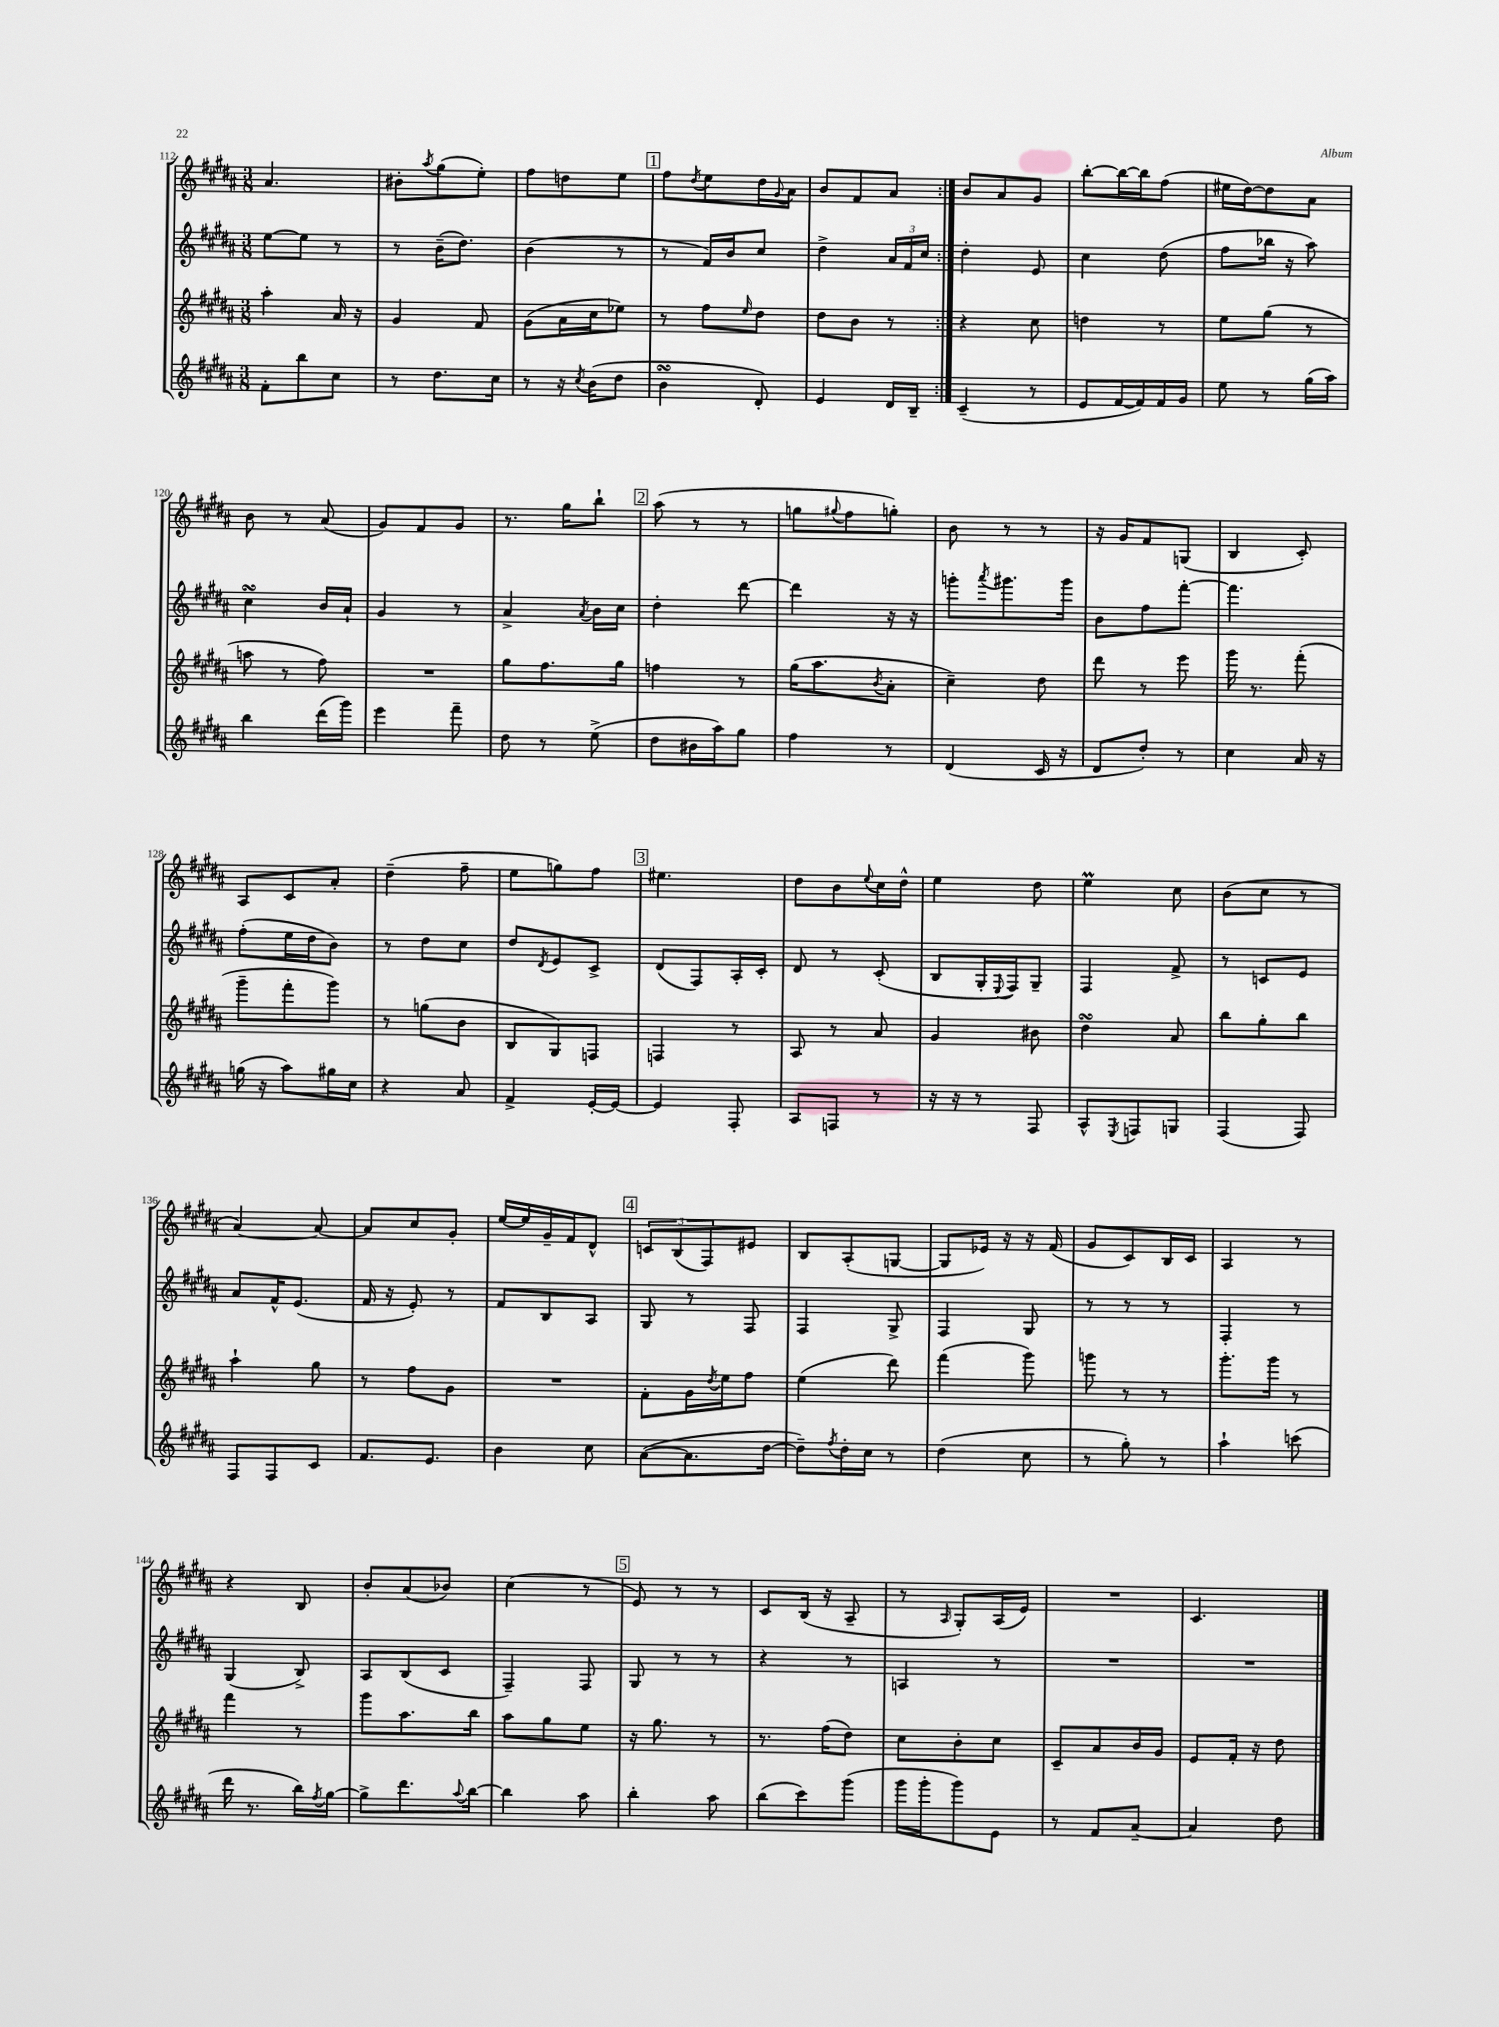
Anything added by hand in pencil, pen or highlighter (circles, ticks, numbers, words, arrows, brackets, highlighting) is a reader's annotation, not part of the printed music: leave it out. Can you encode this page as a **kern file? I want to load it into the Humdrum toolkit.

**kern	**kern	**kern	**kern
*part4	*part3	*part2	*part1
*staff4	*staff3	*staff2	*staff1
*clefG2	*clefG2	*clefG2	*clefG2
*k[f#c#g#d#a#]	*k[f#c#g#d#a#]	*k[f#c#g#d#a#]	*k[f#c#g#d#a#]
*M3/8	*M3/8	*M3/8	*M3/8
=112	=112	=112	=112
8f#'\L	4aa#'\	[8ee\L	4.a#/
8bb\	.	8ee\J]	.
8cc#\J	16a#/	8r	.
.	16r	.	.
=113	=113	=113	=113
8r	4g#/	8r	8b#X'\L
.	.	.	8qaa#/
8.dd#\L	.	(16b~\KL	(8gg#\
.	.	8.dd#\J)	.
.	8f#/	.	8ee'\J)
16cc#\Jk	.	.	.
=114	=114	=114	=114
8r	(8g#\L	(4b\	8ff#\L
16r	16a#\L	.	8ddn\
8qcc#/	.	.	.
(16b\KL	16cc#\J	.	.
8dd#\J	8ee-X\J)	8r	8ee\J
!!LO:REH:place=s1:t=1
=115	=115	=115	=115
4bsSSs\	8r	8r	8ff#\L
.	.	.	8qdd#/
.	8ff#\L	16f#/LL)	8ee\
.	.	16b/J	.
.	16qqee/	.	.
8d#'/)	8dd#\J	8cc#/J	16dd#\L
.	.	.	8qqg#/
.	.	.	16a#\JJ
=116	=116	=116	=116
4e/	8dd#\L	4dd#^\	8b/L
.	8b\J	.	8f#/
16d#/LL	8r	24a#/LL	8a#/J
.	.	24f#/	.
16B~/JJ	.	.	.
.	.	24cc#/JJ	.
=117:|!	=117:|!	=117:|!	=117:|!
(4c#~/	4r	4dd#'\	8b/L
.	.	.	8a#/
8r	8cc#\	8e/	8g#/J
=118	=118	=118	=118
8e/L	4ddn\	4cc#\	[8bb'\L
[16f#/L	.	.	16bb\L_
16f#/])	.	.	16bb\J]
16f#/	8r	(8dd#\	(8ff#\J
16g#/JJ	.	.	.
=119	=119	=119	=119
8ee\	8ee\L	8ff#\L	16ee#X\LL
.	.	.	[16dd#\J)
8r	(8gg#\J	16bb-X\Jk	8dd#\]
.	.	16r	.
(16gg#\LL	8r	8aa#\)	8a#\J
16aa#\JJ)	.	.	.
!!LO:LB:g=z
=120	=120	=120	=120
4bb\	8aan\	4cc#sSSS\	8b\
.	8r	.	8r
(16ddd#\LL	8ff#\)	16b/LL	(8a#/
16ggg#\JJ)	.	16a#`/JJ	.
=121	=121	=121	=121
4eee\	4.r	4g#/	8g#/L)
.	.	.	8f#/
8fff#~\	.	8r	8g#/J
=122	=122	=122	=122
8dd#\	8gg#\L	4a#^/	8.r
8r	8.ff#\	.	.
.	.	.	16gg#\KL
.	.	8qa#/	.
(8ee^\	.	16b\LL	8bb`\J
.	16gg#\Jk	16cc#\JJ	.
!!LO:REH:place=s1:t=2
=123	=123	=123	=123
8dd#\L	4ffn\	4dd#'\	(8aa#\
16b#X\L	.	.	8r
16aa#\J)	.	.	.
8gg#\J	8r	[8ddd#\	8r
=124	=124	=124	=124
4ff#\	(16gg#\KL	4ddd#\]	8ggn\L
.	8.aa#\	.	.
.	.	.	8qqgg#X/
.	.	.	8ff#\
.	8qb/	.	.
8r	8a#'\J	16r	8ggn'\J)
.	.	16r	.
=125	=125	=125	=125
(4d#/	4cc#~\)	8gggn'\L	8b\
.	.	8qaaa#/	.
.	.	8.ggg#X\	8r
16c#/	8dd#\	.	8r
16r	.	16ggg#\Jk	.
=126	=126	=126	=126
8d#/L	8ddd#\	8b\L	16r
.	.	.	16g#/KL
8dd#'/J)	8r	8ff#\	8f#/
8r	8eee\	[8fff#'\J	(8Gn/J
=127	=127	=127	=127
4cc#\	16ggg#\	4.fff#\]	4B/
.	8.r	.	.
16a#/	(8fff#'\	.	8c#'/)
16r	.	.	.
!!LO:LB:g=z
=128	=128	=128	=128
(16ggn\	8ggg#~\L	(8ff#'\L	8A#/L
16r	.	.	.
8aa#\L)	8fff#'\	16ee\L	8c#/
.	.	16dd#\J	.
16gg#X\L	8ggg#\J)	8b\J)	8a#'/J
16cc#\JJ	.	.	.
=129	=129	=129	=129
4r	8r	8r	(4dd#~\
.	(8ggn\L	8dd#\L	.
8a#/	8b\J	8cc#\J	8ff#~\
=130	=130	=130	=130
4f#^/	8B/L	8dd#/L	8ee\L
.	.	8qd#/	.
.	8G#/)	8e/	8ggn\)
[16e'/LL	8Fn/J	8c#^/J	8ff#\J
16e/JJ_	.	.	.
!!LO:REH:place=s1:t=3
=131	=131	=131	=131
4e/]	4Fn/	(8d#/L	4.ee#X\
.	.	8F#/)	.
8F#'/	8r	16A#'/L	.
.	.	16c#'/JJ	.
=132	=132	=132	=132
8A#/L	8A#/	8d#/	8dd#\L
8Fn/J	8r	8r	8b\
.	.	.	8qqee/
8r	8a#/	(8c#'/	16cc#\L
.	.	.	16dd#^^\JJ
=133	=133	=133	=133
16r	4g#/	8B/L	4ee\
16r	.	.	.
8r	.	16G#'/L	.
.	.	8qqE/	.
.	.	16F#/J)	.
8F#/	8b#X\	8G#~/J	8dd#\
=134	=134	=134	=134
8A#^^/L	4dd#sSsS\	4F#/	4eeM\
8qE/	.	.	.
8Fn/	.	.	.
8Gn/J	8a#/	8f#^/	8cc#\
=135	=135	=135	=135
(4F#/	8bb\L	8r	(8b\L
.	8gg#'\	8cn/L	8cc#\J
8F#/)	8bb\J	8e/J	8r
!!LO:LB:g=z
=136	=136	=136	=136
8F#/L	4aa#`\	8a#/L	[4a#/)
8F#/	.	16f#^^/K	.
.	.	(8.e/J	.
8c#/J	8gg#\	.	8a#/_
=137	=137	=137	=137
8.f#/L	8r	16f#/	8a#/L]
.	.	16r	.
.	8ff#\L	8e'/)	8cc#/
8.e/J	.	.	.
.	8g#\J	8r	8g#'/J
=138	=138	=138	=138
4b\	4.r	8f#/L	[16ee/LL
.	.	.	16ee/]
.	.	8B/	16g#~/
.	.	.	16f#/J
8cc#\	.	8A#/J	8d#^^/J
!!LO:REH:place=s1:t=4
=139	=139	=139	=139
([8a#\L	8f#'\L	8G#/	12cn/L
.	.	.	(12B/
8.a#\]	16g#\L	8r	.
.	.	.	12F#/)
.	8qdd#/	.	.
.	16ee\J	.	.
.	8ff#\J	8F#/	8e#X/J
[16dd#\Jk	.	.	.
=140	=140	=140	=140
8dd#~\L])	(4ee\	4F#/	8B/L
8qff#/	.	.	.
16dd#'\L	.	.	(8A#'/
16cc#\JJ	.	.	.
8r	8ddd#\)	8G#^/	[8Gn/J
=141	=141	=141	=141
(4dd#\	(4fff#\	4F#/	8G/L]
.	.	.	16e-X/Jk)
.	.	.	16r
8cc#\	8ggg#\)	8G#/	16r
.	.	.	(16f#/
=142	=142	=142	=142
8r	8gggn\	8r	8g#/L
8gg#'\)	8r	8r	8c#/)
8r	8r	8r	16B/L
.	.	.	16c#/JJ
=143	=143	=143	=143
4aa#`\	8.ggg#'\L	4F#'/	4A#/
.	16ggg#\Jk	.	.
(8cccn\	8r	8r	8r
!!LO:LB:g=z
=144	=144	=144	=144
16ddd#\	4fff#\	(4G#/	4r
8.r	.	.	.
16bb\LL)	8r	8B^/)	8B/
8qff#/	.	.	.
[16gg#\JJ	.	.	.
=145	=145	=145	=145
8gg#^\L]	8ggg#\L	8A#/L	8b'/L
8.ddd#\	8.aa#\	(8B/	(8a#/
.	.	8c#/J	8b-X/J)
8qqaa#/	.	.	.
[16bb\Jk	16bb\Jk	.	.
=146	=146	=146	=146
4bb\]	8aa#\L	4F#~/)	(4cc#\
.	8gg#\	.	.
8aa#\	8ee\J	8F#/	8r
!!LO:REH:place=s1:t=5
=147	=147	=147	=147
4bb'\	16r	8G#/	8e/)
.	8.gg#\	.	.
.	.	8r	8r
8aa#\	8r	8r	8r
=148	=148	=148	=148
(8bb\L	8.r	4r	8c#/L
8ccc#\)	.	.	(16B/Jk
.	(16ff#\KL	.	16r
(8ggg#\J	8dd#\J)	8r	8A#~/
=149	=149	=149	=149
16ggg#\LL	8cc#\L	4An/	8r
16ggg#'\J	.	.	.
.	.	.	16qqA#/
8ggg#\)	8b'\	.	8G#'/L)
8e\J	8cc#\J	8r	(16A#/L
.	.	.	16e/JJ)
=150	=150	=150	=150
8r	8c#~/L	4.r	4.r
8f#/L	8a#/	.	.
[8a#~/J	16b/L	.	.
.	16g#/JJ	.	.
=151	=151	=151	=151
4a#/]	8e/L	4.r	4.c#/
.	16f#'/Jk	.	.
.	16r	.	.
8dd#\	8dd#\	.	.
==	==	==	==
*-	*-	*-	*-
